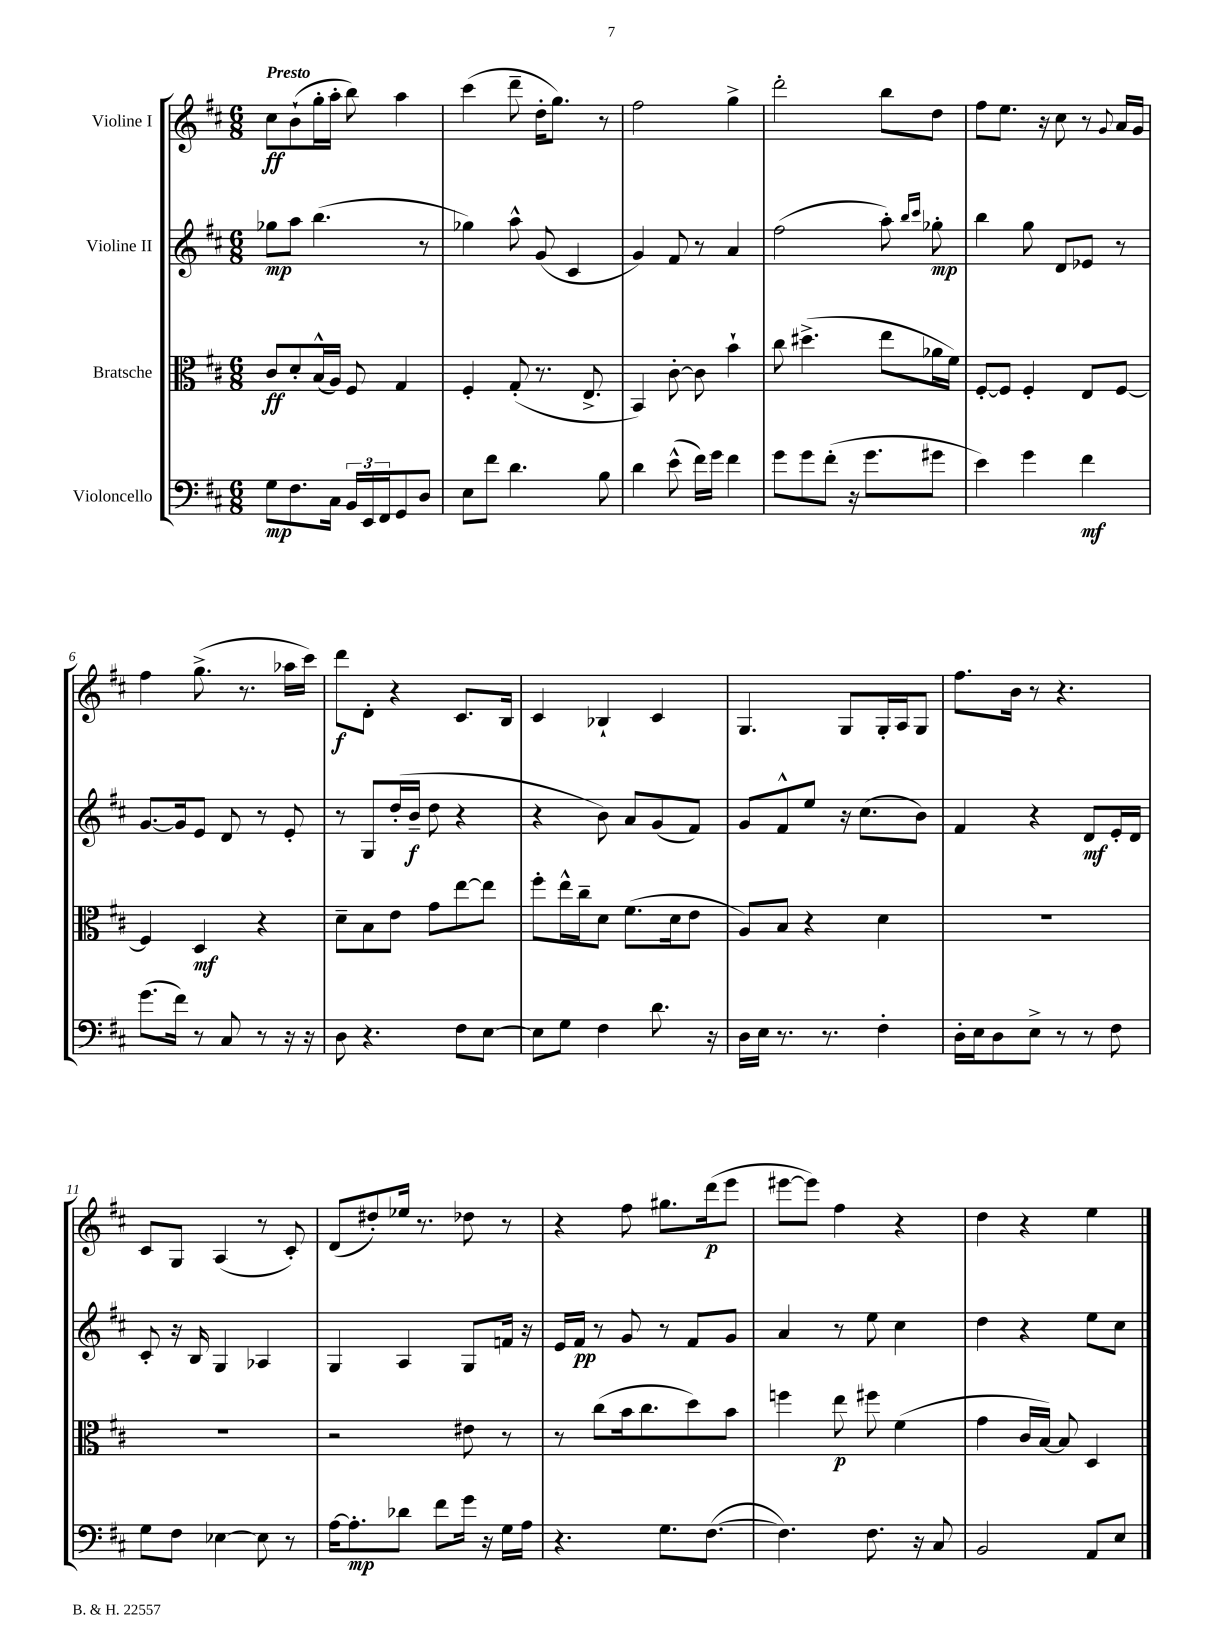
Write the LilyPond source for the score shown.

<<
\new StaffGroup <<
\new Staff = "s0" \with { instrumentName = "Violine I" } {
    \clef treble \key d \major \numericTimeSignature \time 6/8 \tempo "Presto"
    cis''8\ff b'8-!( g''16-. a''16-. b''8) a''4 |
    cis'''4( d'''8-- d''16-. g''8.) r8 |
    fis''2 g''4-> |
    d'''2-. b''8 d''8 |
    fis''8 e''8. r16 cis''8 r8 \appoggiatura { g'8 } a'16 g'16 |
    fis''4 g''8.->( r8. aes''16 cis'''16) |
    d'''8\f d'8-. r4 cis'8. b16 |
    cis'4 bes4-! cis'4 |
    g4. g8 g16-. a16 g8 |
    fis''8. b'16 r8 r4. |
    cis'8 g8 a4( r8 cis'8-.) |
    d'8( dis''8-.) ees''16 r8. des''8 r8 |
    r4 fis''8 gis''8. d'''16\p( e'''8 |
    eis'''8~ eis'''8) fis''4 r4 |
    d''4 r4 e''4 \bar "|." |
}
\new Staff = "s1" \with { instrumentName = "Violine II" } {
    \clef treble \key d \major \numericTimeSignature \time 6/8
    ges''8\mp a''8 b''4.( r8 |
    ges''4) a''8-^ g'8( cis'4 |
    g'4) fis'8 r8 a'4 |
    fis''2( a''8-.) \grace { b''16 cis'''16 } ges''8-.\mp |
    b''4 g''8 d'8 ees'8 r8 |
    g'8.~ g'16 e'8 d'8 r8 e'8-. |
    r8 g8 d''16-.( b'16--\f d''8 r4 |
    r4 b'8) a'8 g'8( fis'8) |
    g'8 fis'8-^ e''8 r16 cis''8.( b'8) |
    fis'4 r4 d'8\mf e'16-. d'16 |
    cis'8-. r16 b16 g4 aes4 |
    g4 a4 g8 f'16 r16 |
    e'16 fis'16\pp r8 g'8 r8 fis'8 g'8 |
    a'4 r8 e''8 cis''4 |
    d''4 r4 e''8 cis''8 \bar "|." |
}
\new Staff = "s2" \with { instrumentName = "Bratsche" } {
    \clef alto \key d \major \numericTimeSignature \time 6/8
    cis'8\ff d'8-. b16-^( a16) fis8 g4 |
    fis4-. g8-.( r8. e8.-> |
    b,4) cis'8~-. cis'8 b'4-! |
    cis''8 dis''4.->( e''8 aes'16 fis'16) |
    fis8~-. fis8 fis4-. e8 fis8~ |
    fis4 d4\mf r4 |
    d'8-- b8 e'8 g'8 e''8~ e''8 |
    fis''8-. e''16-^ cis''16-- d'8 fis'8.( d'16 e'8 |
    a8) b8 r4 d'4 |
    R2. |
    R2. |
    r2 eis'8 r8 |
    r8 cis''8( b'16 cis''8. d''8) b'8 |
    f''4 e''8\p fis''8 fis'4( |
    g'4 cis'16 b16~) b8 d4 \bar "|." |
}
\new Staff = "s3" \with { instrumentName = "Violoncello" } {
    \clef bass \key d \major \numericTimeSignature \time 6/8
    g8\mp fis8. cis16 \tuplet 3/2 { b,16 e,16 fis,16 } g,8 d8 |
    e8 fis'8 d'4. b8 |
    d'4 e'8-^( fis'16) g'16 fis'4 |
    g'8 g'8 fis'8-.( r16 g'8. gis'8 |
    e'4) g'4 fis'4\mf |
    g'8.( fis'16) r8 cis8 r8 r16 r16 |
    d8 r4. fis8 e8~ |
    e8 g8 fis4 d'8. r16 |
    d16 e16 r8. r8. fis4-. |
    d16-. e16 d8 e8-> r8 r8 fis8 |
    g8 fis8 ees4~ ees8 r8 |
    a16~ a8.-.\mp des'8 fis'8 g'16 r16 g16 a16 |
    r4. g8. fis8.~( |
    fis4.) fis8. r16 cis8 |
    b,2 a,8 e8 \bar "|." |
}
>>
>>
